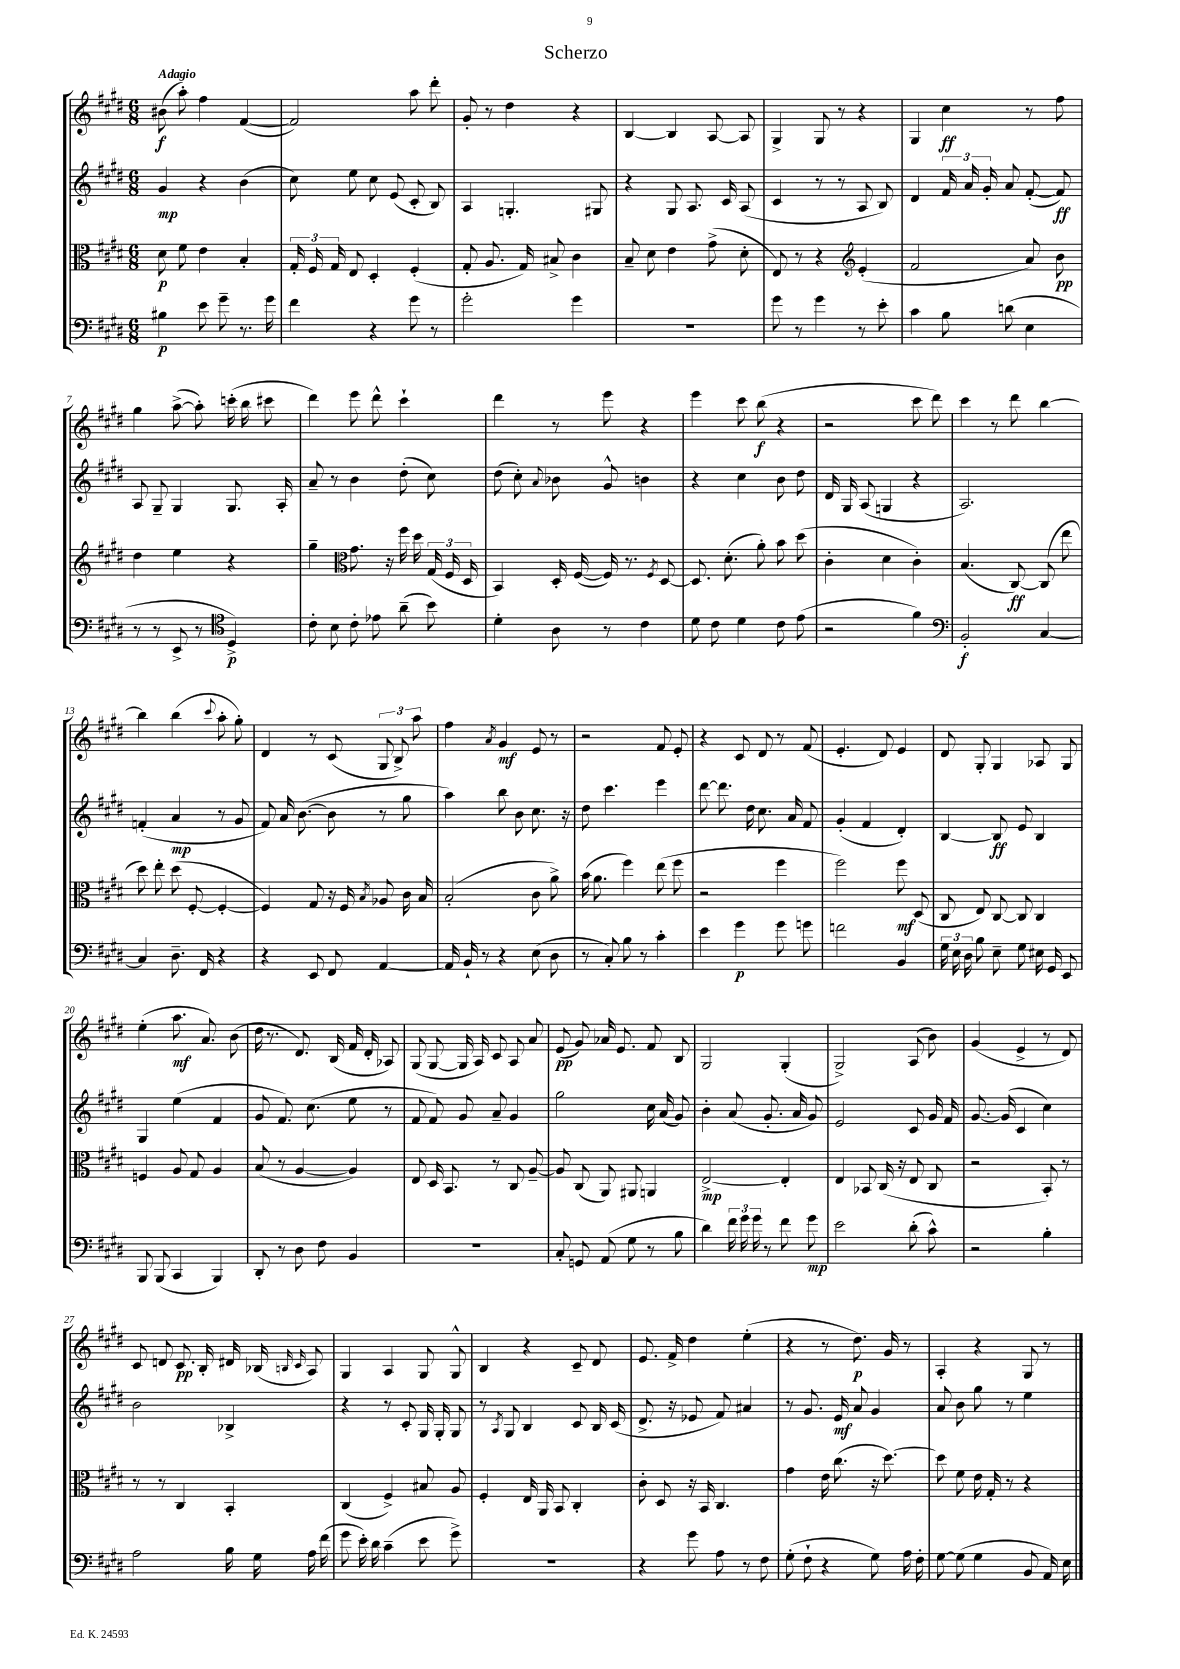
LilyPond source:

\header { title = "Scherzo" }
<<
\new StaffGroup <<
\new Staff = "s0" {
    \clef treble \key e \major \numericTimeSignature \time 6/8 \tempo "Adagio"
    \autoBeamOff bis'8\f( a''8-.) fis''4 fis'4~( |
    fis'2) a''8 dis'''8-. |
    gis'8-. r8 dis''4 r4 |
    b4~ b4 a8~ a8 |
    gis4-> gis8 r8 r4 |
    gis4 cis''4\ff r8 fis''8 |
    gis''4 a''8~->( a''8-.) c'''16-.( b''16 cis'''8 |
    dis'''4) e'''8 dis'''8-^ cis'''4-! |
    dis'''4 r8 e'''8 r4 |
    e'''4 cis'''8 b''8\f( r4 |
    r2 cis'''8 dis'''8) |
    cis'''4 r8 dis'''8 b''4~ |
    b''4 b''4( \appoggiatura { cis'''8 } a''8-. gis''8-.) |
    dis'4 r8 cis'8( \tuplet 3/2 { gis8 b8->) a''8 } |
    fis''4 \acciaccatura { a'8 } gis'4\mf e'8 r8 |
    r2 fis'8 e'8-. |
    r4 cis'8 dis'8 r8 fis'8( |
    e'4.-. dis'8) e'4 |
    dis'8 gis8-. gis4 aes8 gis8 |
    e''4-.( a''8.\mf a'8.) b'8( |
    dis''16 r8. dis'8.) b16( fis'16 dis'16-. aes8) |
    gis8( gis8~ gis16 a16) cis'8 a8 a'8 |
    e'8\pp( gis'8) aes'16 e'8. fis'8 b8 |
    gis2 gis4-.( |
    gis2->) a8( b'8) |
    gis'4( e'4-> r8 dis'8) |
    cis'8 d'8 cis'8.\pp b16-. dis'16 bes16( \grace { b16 cis'16 } a8) |
    gis4 a4 gis8 gis8-^ |
    b4 r4 cis'8-- dis'8 |
    e'8. fis'16-> dis''4 e''4-.( |
    r4 r8 dis''8.\p) gis'16 r8 |
    a4-. r4 gis8 r8 \bar "|." |
}
\new Staff = "s1" {
    \clef treble \key e \major \numericTimeSignature \time 6/8
    \autoBeamOff gis'4\mp r4 b'4( |
    cis''8) e''8 cis''8 e'8( cis'8-. b8) |
    a4 g4.-. gis8 |
    r4 gis8 a8. cis'16 a8( |
    cis'4 r8 r8 a8 b8) |
    dis'4 \tuplet 3/2 { fis'16 a'16 gis'16-. } a'8 fis'8~-.( fis'8\ff) |
    a8 gis8-- gis4 gis8. a16-. |
    a'8-- r8 b'4 dis''8-.( cis''8) |
    dis''8( cis''8-.) \appoggiatura { a'8 } bes'8 gis'8-^ b'4 |
    r4 cis''4 b'8 dis''8 |
    dis'16 gis16 a8( g4 r4 |
    a2.) |
    f'4-.( a'4\mp r8 gis'8 |
    fis'8) a'16 b'8.~( b'8 r8 gis''8 |
    a''4) b''8 b'8 cis''8. r16 |
    dis''8 cis'''4. e'''4 |
    dis'''8~ dis'''8. dis''16 cis''8. a'16 fis'8 |
    gis'4-.( fis'4 dis'4-.) |
    b4~ b8\ff e'8 b4 |
    gis4 e''4( fis'4 |
    gis'8 fis'8.) cis''8.( e''8 r8 |
    fis'8 fis'8) gis'8 a'8-- gis'4 |
    gis''2 cis''16 a'16( gis'8) |
    b'4-. a'8( gis'8.-. a'16 gis'8) |
    e'2 cis'8 gis'16 fis'16 |
    gis'8.~ gis'16( cis'4 cis''4) |
    b'2 bes4-> |
    r4 r8 cis'8-. gis16 gis16-. gis8 |
    r8 \acciaccatura { a8 } gis8 b4 cis'8 b16 cis'16( |
    dis'8.-> r16 ees'8 fis'8) ais'4 |
    r8 gis'8. e'16\mf a'8 gis'4 |
    a'8 b'8 gis''8 r8 e''4 \bar "|." |
}
\new Staff = "s2" {
    \clef alto \key e \major \numericTimeSignature \time 6/8
    \autoBeamOff dis'8\p fis'8 e'4 b4-. |
    \tuplet 3/2 { gis16-. fis16 gis16 } e8 dis4-. fis4-.( |
    gis8-. a8. gis16) bis8-> cis'4 |
    b8-- dis'8 e'4 gis'8->( dis'8-. |
    e8) r8 r4 \clef treble e'4-.( |
    fis'2 a'8) b'8\pp |
    dis''4 e''4 r4 |
    gis''4-- \clef alto gis'8. r16 fis''16 dis''16 \tuplet 3/2 { gis16( fis16 dis16 } |
    b,4) dis16-. fis16~( fis16) r8. \acciaccatura { fis8 } dis8~ |
    dis8. dis'8.-.( a'8-.) b'8 dis''8( |
    cis'4-. dis'4 cis'4-.) |
    b4.( cis8~\ff) cis8( e''8 |
    dis''8) e''8-. dis''8( fis8~-. fis4~-. |
    fis4) gis8 r16 fis16 \acciaccatura { b8 } aes8 cis'16 b16 |
    b2-.( cis'8 a'8->) |
    b'16( a'8. fis''4) e''8( fis''8 |
    r2 fis''4 |
    fis''2) fis''8\mf dis8( |
    cis8 e8) cis8~ cis8 cis4 |
    f4 a8 gis8 a4 |
    b8( r8 a4~ a4) |
    e8 dis16 b,8. r8 cis8 a8~-- |
    a8 cis8( a,8) ais,8 a,4 |
    e2~->\mp e4-. |
    e4 bes,8 cis16( r16 e8 cis8 |
    r2 b,8-.) r8 |
    r8 r8 cis4 b,4-. |
    cis4( fis4->) bis8 a8 |
    fis4-. e16 a,16 b,8 cis4-. |
    cis'8-. dis8 r16 b,16 cis4. |
    gis'4 e'16 cis''8.( r16 dis''8.~) |
    dis''8 fis'8 e'16 gis16-. r8 r4 \bar "|." |
}
\new Staff = "s3" {
    \clef bass \key e \major \numericTimeSignature \time 6/8
    \autoBeamOff bis4\p e'8 gis'8-- r8. gis'16 |
    fis'4 r4 gis'8 r8 |
    gis'2-. gis'4 |
    R2. |
    gis'8 r8 gis'4 r8 e'8-. |
    cis'4 b8 d'8( e4 |
    r8 r8 e,8-> r8 \clef tenor dis4->\p) |
    cis'8-. b8 cis'8-. ees'8 a'8--( b'8) |
    dis'4-. a8 r8 cis'4 |
    dis'8 cis'8 dis'4 cis'8 e'8( |
    r2 fis'4) |
    \clef bass b,2-.\f cis4~ |
    cis4 dis8.-- fis,16 r4 |
    r4 e,8 fis,8 a,4~ |
    a,16 b,16-! r8 r4 e8( dis8 |
    r8 cis8-.) b8 r8 cis'4-. |
    e'4 gis'4\p gis'8 g'8 |
    f'2 b,4 |
    \tuplet 3/2 { gis16 e16 dis16 } b8 e8-- gis8 eis16 gis,16 e,8 |
    b,,8 b,,8( cis,4 b,,4) |
    dis,8-. r8 dis8 fis8 b,4 |
    R2. |
    cis8-. g,8 a,8( gis8 r8 b8 |
    dis'4) \tuplet 3/2 { fis'16 gis'16 gis'16 } r8 fis'8 gis'8\mp |
    e'2 dis'8-.( cis'8-^) |
    r2 b4-. |
    a2 b16 gis16 a16 fis'16( |
    gis'8 e'16-.) dis'16 cis'4--( e'8 gis'8->) |
    R2. |
    r4 gis'8 a8 r8 fis8 |
    gis8-.( fis8-! r4 gis8) a16 fis16-. |
    gis8~ gis8( gis4 b,8 a,16) e16 \bar "|." |
}
>>
>>
